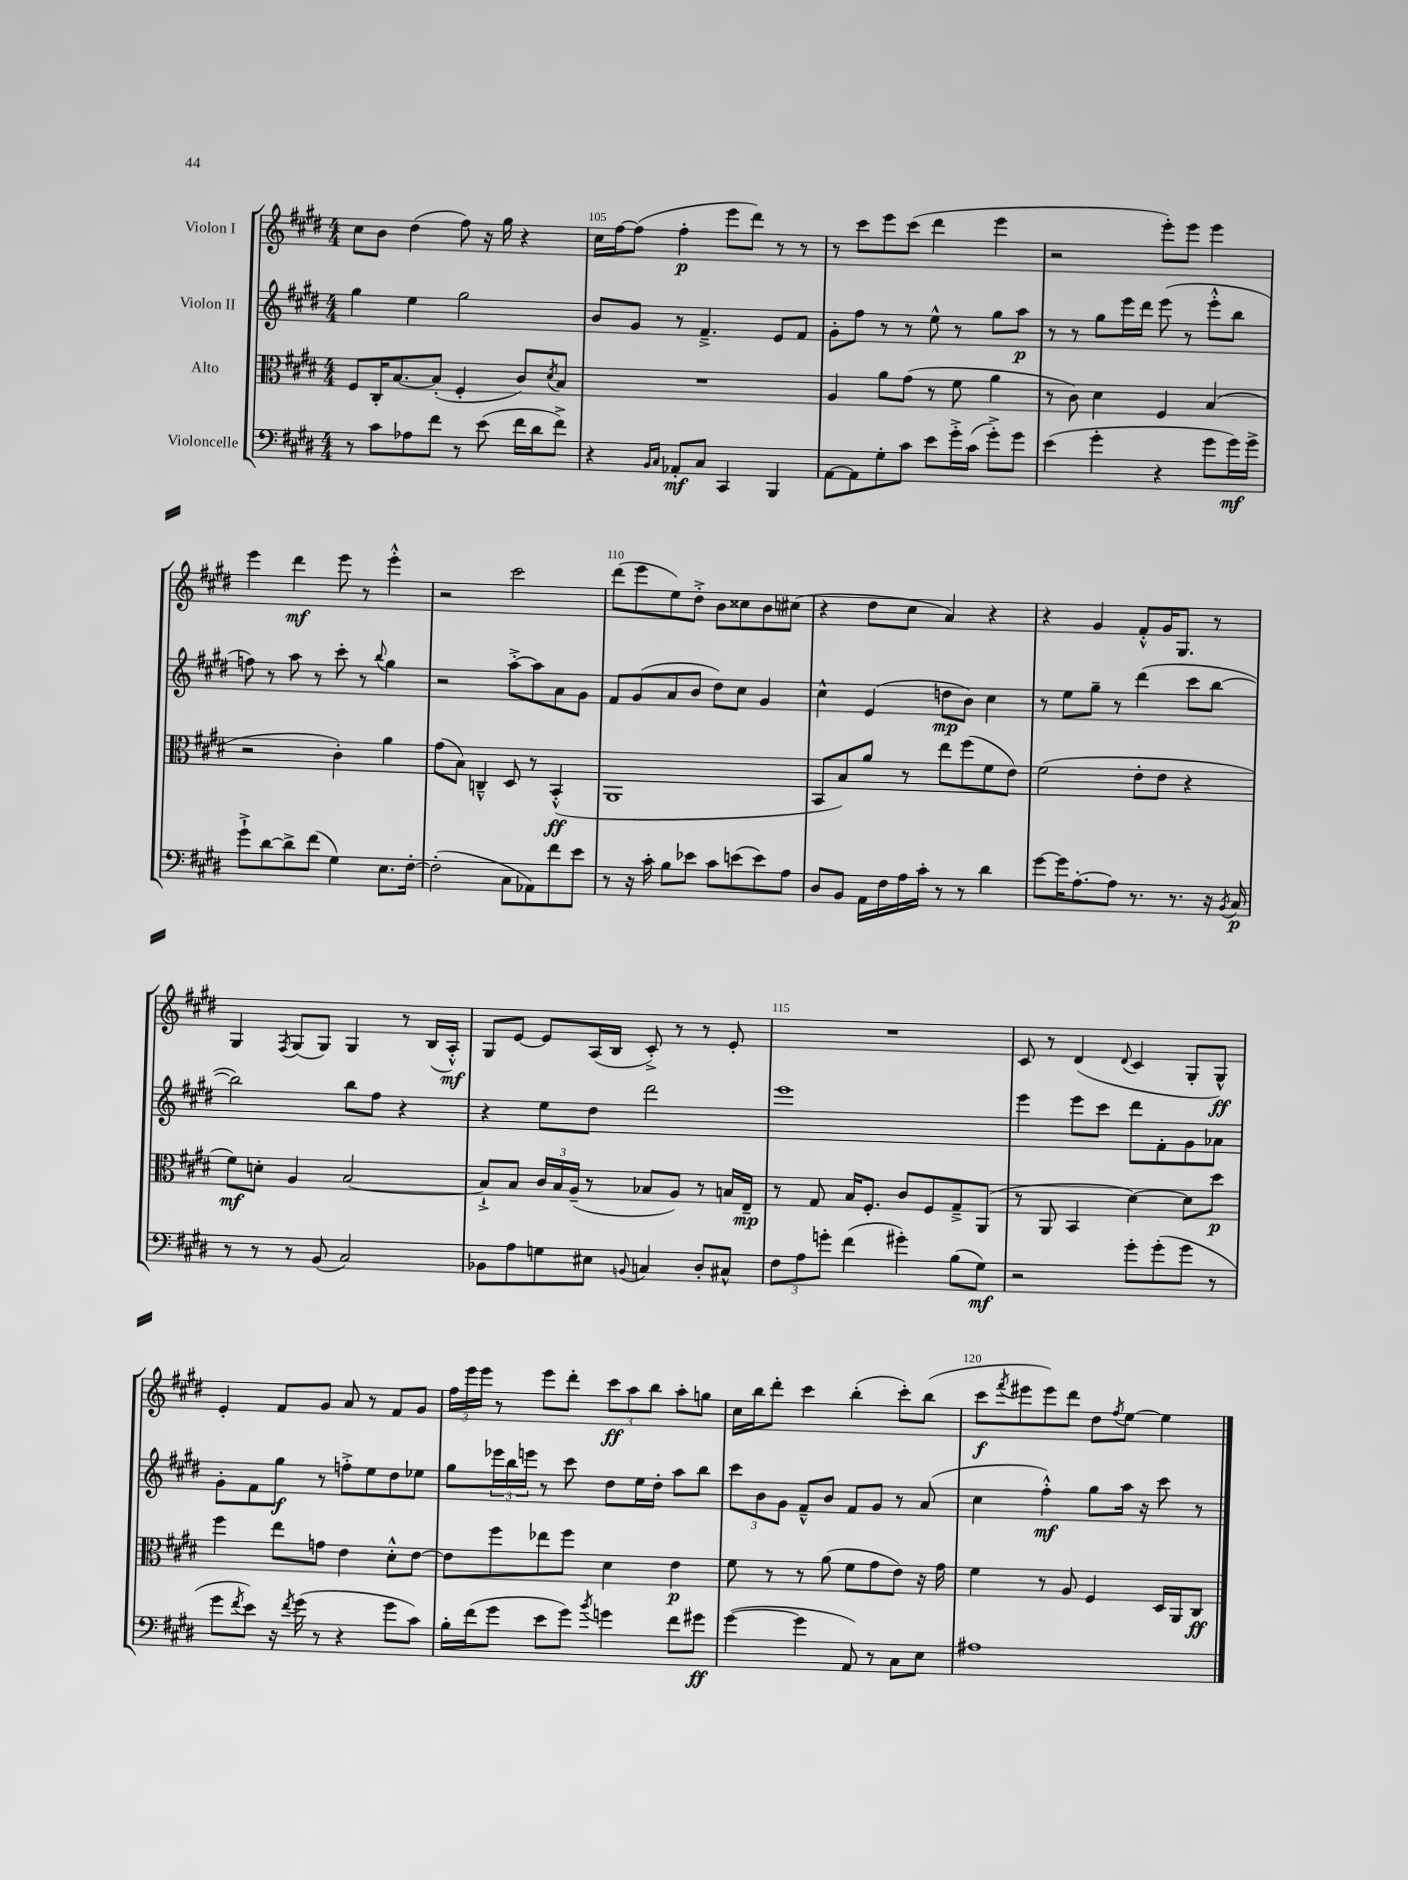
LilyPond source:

<<
\new StaffGroup <<
\new Staff = "s0" \with { instrumentName = "Violon I" } {
    \clef treble \key e \major \numericTimeSignature \time 4/4
    cis''8 b'8 dis''4( fis''8) r16 gis''16 r4 |
    cis''16 fis''16~ fis''8( fis''4-.\p e'''8 dis'''8) r8 r8 |
    r8 cis'''8 e'''8 cis'''8( dis'''4 e'''4 |
    r2 e'''8-.) e'''8 e'''4 |
    e'''4 dis'''4\mf e'''8 r8 e'''4-.-^ |
    r2 cis'''2 |
    dis'''8( e'''8 e''8) dis''8-.-> b'8 cisis''8 b'8 cis''8( |
    r4 dis''8 cis''8 a'4) r4 |
    r4 gis'4 fis'8-.-^ gis'16 gis8. r8 |
    gis4 \acciaccatura { fis8 } gis8( gis8) gis4 r8 b16( a16-.-^\mf) |
    gis8 e'8~ e'8 a16( b16 cis'8-.->) r8 r8 e'8-. |
    R1 |
    cis'8 r8 dis'4( \appoggiatura { dis'8 } cis'4 gis8-. gis8-^\ff) |
    e'4-. fis'8 gis'8 a'8 r8 fis'8 gis'8 |
    \tuplet 3/2 { fis''16 e'''16 e'''16 } r8 e'''8 dis'''8-. \tuplet 3/2 { cis'''8\ff a''8 b''8 } a''8-. g''8 |
    cis''16 b''16 dis'''8-. cis'''4 b''4-.( cis'''8-.) b''8( |
    cis'''8\f \acciaccatura { fis'''8 } eis'''8 eis'''8) dis'''8 dis''8 \acciaccatura { fis''8 } e''8~ e''4 \bar "|." |
}
\new Staff = "s1" \with { instrumentName = "Violon II" } {
    \clef treble \key e \major \numericTimeSignature \time 4/4
    gis''4 e''4 gis''2 |
    b'8 gis'8 r8 fis'4.---> e'8 fis'8 |
    gis'8-. fis''8 r8 r8 e''8-^ r8 gis''8 a''8\p |
    r8 r8 gis''8 e'''16 dis'''16 e'''8( r8 e'''8-.-^ b''8 |
    f''8) r8 a''8 r8 cis'''8-. r8 \appoggiatura { b''8 } gis''4 |
    r2 a''8~-.-> a''8 a'8 gis'8 |
    fis'8 gis'8( a'8 b'8 dis''8) cis''8 gis'4 |
    cis''4-^ e'4( d''8\mp b'8) cis''4 |
    r8 e''8 gis''8-- r8 dis'''4( cis'''8 b''8~ |
    b''2) b''8 fis''8 r4 |
    r4 e''8 dis''8 dis'''2 |
    e'''1 |
    e'''4 e'''8 cis'''8 dis'''8 fis'8-. gis'8 aes'8 |
    gis'8-. fis'8 gis''8\f r8 f''8-.-> e''8 dis''8 ees''8 |
    gis''8 \tuplet 3/2 { ees'''16 b''16 e'''16 } r8 cis'''8 dis''8 e''16 dis''16-. a''8 b''8 |
    \tuplet 3/2 { cis'''8 b'8 gis'8 } fis'8---^ b'8 fis'8 gis'8 r8 a'8( |
    cis''4 fis''4-.-^\mf) gis''8 a''16 r16 cis'''8 r8 \bar "|." |
}
\new Staff = "s2" \with { instrumentName = "Alto" } {
    \clef alto \key e \major \numericTimeSignature \time 4/4
    fis8 cis16-. b8.~ b8-.( fis4-. cis'8) \acciaccatura { dis'8 } b8 |
    R1 |
    a4 a'8 gis'8( r8 fis'8 a'4 |
    r8 cis'8) dis'4 fis4 b4( |
    r2 cis'4-.) a'4 |
    gis'8( b8) c4---^ dis8 r8 b,4-.-^\ff( |
    a,1 |
    b,8 b8) a'8 r8 e''8 fis''8( fis'8 e'8) |
    fis'2( e'8-. e'8 r4 |
    fis'8\mf) d'8-. a4 b2~ |
    b8-!-> b8 \tuplet 3/2 { cis'16 b16 a16--( } r8 bes8 a8) r8 b16 e16--\mp |
    r8 gis8 b16 fis8.-. cis'8 fis8 gis8---> a,8( |
    r8 a,8 b,4 dis'4~) dis'8 dis''8\p |
    fis''4 e''8 g'8 e'4 dis'8-.-^ e'8~ |
    e'8 fis''8 ees''8 fis''8 dis'4 e'4\p |
    fis'8 r8 r8 a'8( fis'8 gis'8 e'8) r16 gis'16 |
    fis'4 r8 a8 fis4 dis16 a,16 cis8\ff \bar "|." |
}
\new Staff = "s3" \with { instrumentName = "Violoncelle" } {
    \clef bass \key e \major \numericTimeSignature \time 4/4
    r8 cis'8 aes8 fis'8 r8 e'8( fis'16 dis'16 fis'8->) |
    r4 \grace { b,16 cis16 } aes,8-.\mf cis8 cis,4 b,,4 |
    a,8~ a,8 gis8-. cis'8 e'8 gis'16-.-> cis'16( gis'8-.->) gis'8 |
    e'4( gis'4-. r4 gis'8 gis'16\mf) gis'16-> |
    gis'8-!-> dis'8~ dis'8-> fis'8( gis4) e8. fis16~-. |
    fis2-.( cis8 aes,8) fis'8 e'8 |
    r8 r16 cis'16-. b8 ees'8 cis'8 e'8( e'8) a8 |
    dis8 b,8 a,16 fis16 a16 cis'16-. r8 r8 dis'4 |
    gis'8~ gis'16 a8.~-. a8 r8. r8. r16 \acciaccatura { b,8 } cis16\p |
    r8 r8 r8 b,8( cis2) |
    bes,8 a8 g8 eis8 \appoggiatura { b,8 } c4 dis8-. cis8-^ |
    \tuplet 3/2 { fis8 a8 g'8-. } fis'4( gis'4-.) b8( gis8\mf) |
    r2 gis'8-. gis'8-.( gis'8 r8 |
    gis'8 \acciaccatura { fis'8 } e'8) r16 \acciaccatura { fis'8 } gis'16( r8 r4 gis'8 cis'8) |
    b16-. fis'16( gis'8 e'8 gis'8) \acciaccatura { b'8 } g'4 fis'8 gis'8\ff |
    gis'4~( gis'4 a,8) r8 cis8 e8 |
    ais1 \bar "|." |
}
>>
>>
\layout { \context { \Score currentBarNumber = #104 \override BarNumber.break-visibility = ##(#f #t #t) barNumberVisibility = #(every-nth-bar-number-visible 5) } }
